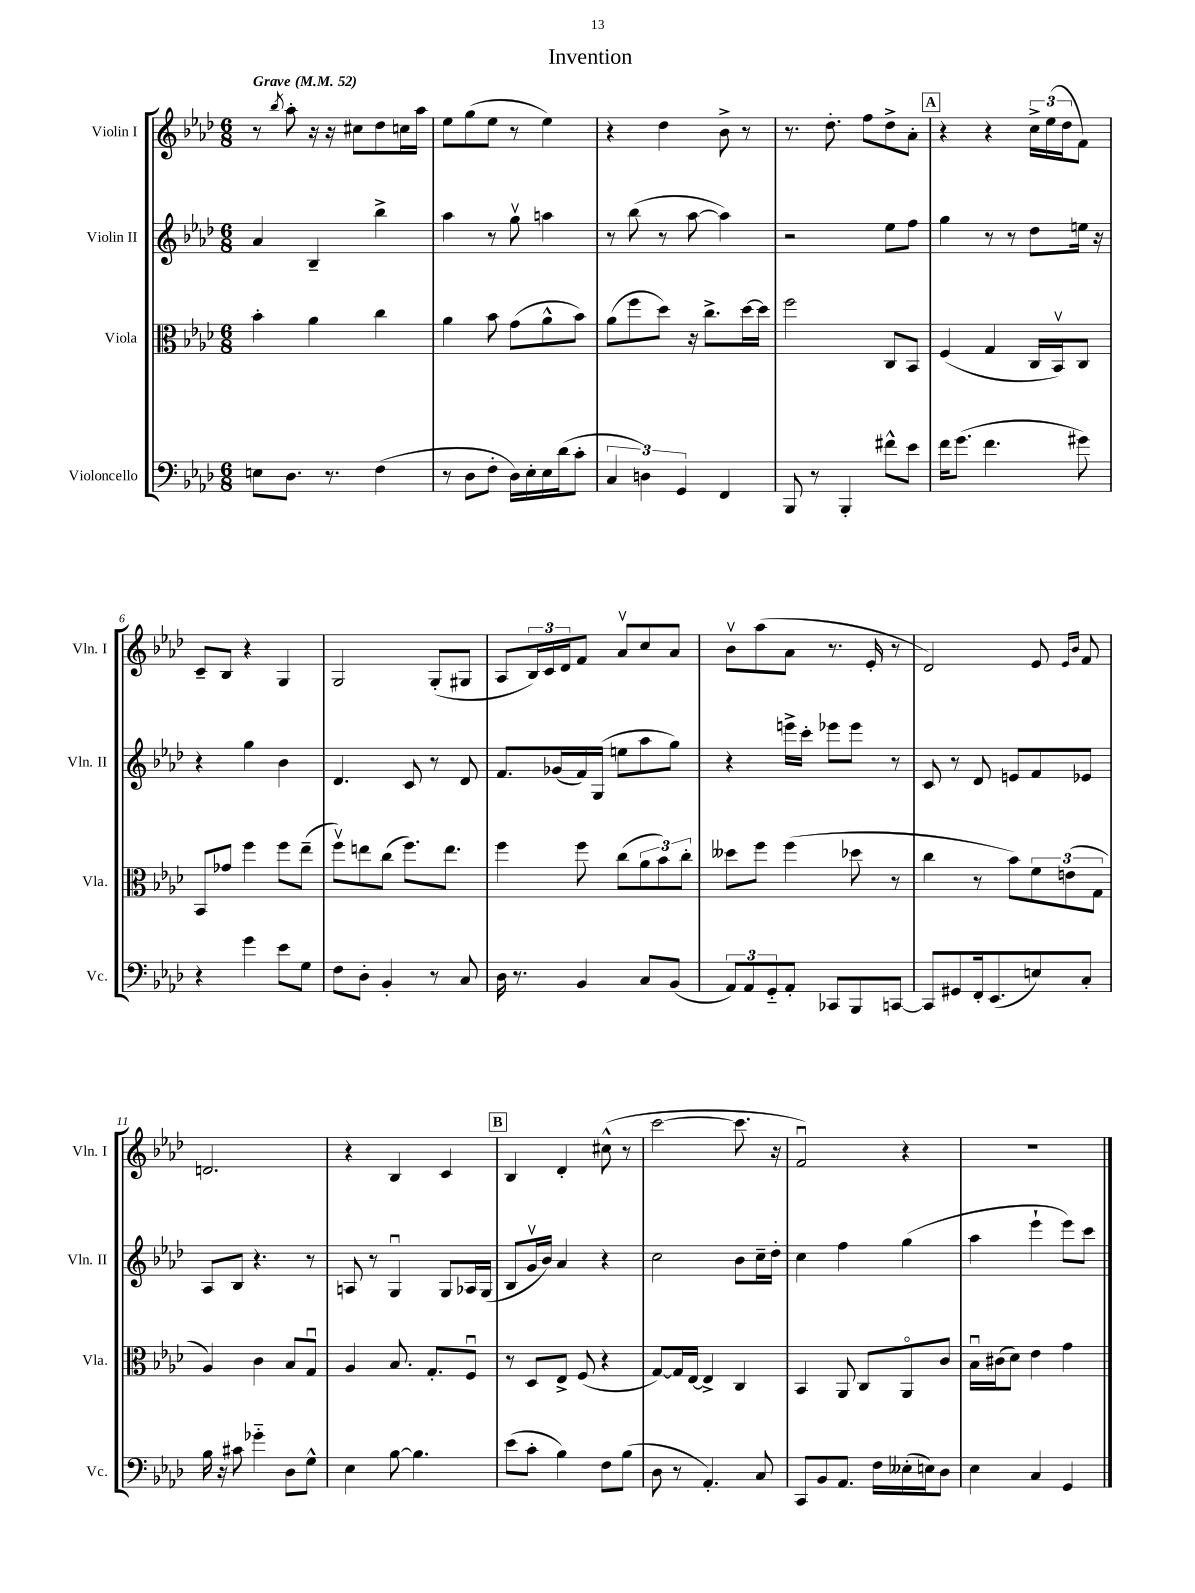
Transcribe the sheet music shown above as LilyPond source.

\header { title = "Invention" }
<<
\new StaffGroup <<
\new Staff = "s0" \with { instrumentName = "Violin I" shortInstrumentName = "Vln. I" } {
    \clef treble \key aes \major \numericTimeSignature \time 6/8 \tempo "Grave" 4 = 52
    r8 \acciaccatura { bes''8 } aes''8-. r16 r16 cis''8 des''8 c''16 aes''16 |
    ees''8 g''8( ees''8 r8 ees''4) |
    r4 des''4 bes'8-> r8 |
    r8. des''8.-. f''8 des''8-> aes'8-. |
    \mark \markup { \box "A" } r4 r4 \tuplet 3/2 { c''16-> ees''16( des''16 } f'8) |
    c'8-- bes8 r4 g4 |
    g2 g8-.( gis8 |
    aes8 \tuplet 3/2 { bes16) c'16 des'16 } f'8 aes'8\upbow c''8 aes'8 |
    bes'8\upbow aes''8( aes'8 r8. ees'16-. r8 |
    des'2) ees'8 \grace { ees'16 bes'16 } f'8 |
    d'2. |
    r4 bes4 c'4 |
    \mark \markup { \box "B" } bes4 des'4-. cis''8-^( r8 |
    c'''2~ c'''8. r16 |
    f'2\downbow) r4 |
    R2. \bar "|." |
}
\new Staff = "s1" \with { instrumentName = "Violin II" shortInstrumentName = "Vln. II" } {
    \clef treble \key aes \major \numericTimeSignature \time 6/8
    aes'4 bes4-- bes''4-> |
    aes''4 r8 g''8\upbow a''4 |
    r8 bes''8( r8 aes''8~ aes''4) |
    r2 ees''8 f''8 |
    \mark \markup { \box "A" } g''4 r8 r8 des''8 e''16 r16 |
    r4 g''4 bes'4 |
    des'4. c'8 r8 des'8 |
    f'8. ges'16( f'16) g16( e''8 aes''8 g''8) |
    r4 e'''16-> c'''16-. ees'''8 ees'''8 r8 |
    c'8 r8 des'8 e'8 f'8 ees'8 |
    aes8 bes8 r4. r8 |
    a8 r8 g4\downbow g8 aes16 g16( |
    \mark \markup { \box "B" } bes8 g'16\upbow bes'16) aes'4 r4 |
    c''2 bes'8 c''16-- des''16-. |
    c''4 f''4 g''4( |
    aes''4 ees'''4-! ees'''8) c'''8 \bar "|." |
}
\new Staff = "s2" \with { instrumentName = "Viola" shortInstrumentName = "Vla." } {
    \clef alto \key aes \major \numericTimeSignature \time 6/8
    bes'4-. aes'4 c''4 |
    aes'4 bes'8 g'8( aes'8-^ bes'8) |
    aes'8( f''8 des''8) r16 c''8.-> des''16~ des''16 |
    f''2 c8 bes,8 |
    \mark \markup { \box "A" } f4( g4 c16 bes,16\upbow) c8 |
    bes,8 ges'8 f''4 f''8 ees''8--( |
    f''8\upbow) e''8 c''8( f''8.) e''8. |
    f''4 f''8 c''8( \tuplet 3/2 { aes'8 bes'8) c''8-. } |
    deses''8 f''8 f''4( des''8 r8 |
    c''4 r8 bes'8) \tuplet 3/2 { f'8 e'8( g8 } |
    aes4) c'4 bes8 g8\downbow |
    aes4 bes8. g8.-. f8\downbow |
    \mark \markup { \box "B" } r8 des8 ees8-> f8( r4 |
    g8~) g16 ees16~ ees4-> c4 |
    bes,4 aes,8 c8 aes,8\flageolet c'8 |
    bes16\downbow cis'16( des'8) ees'4 g'4 \bar "|." |
}
\new Staff = "s3" \with { instrumentName = "Violoncello" shortInstrumentName = "Vc." } {
    \clef bass \key aes \major \numericTimeSignature \time 6/8
    e8 des8. r8. f4( |
    r8 des8 f8-. des16) ees16-. ees16 des'16( c'8-. |
    \tuplet 3/2 { c4 d4) g,4 } f,4 |
    bes,,8 r8 bes,,4-. fis'8-^ ees'8 |
    \mark \markup { \box "A" } f'16 g'8.( f'4. gis'8) |
    r4 g'4 ees'8 g8 |
    f8 des8-. bes,4-. r8 c8 |
    des16 r8. bes,4 c8 bes,8( |
    \tuplet 3/2 { aes,8) aes,8 g,8-_ } aes,8-. ces,8 bes,,8 c,8~ |
    c,8 gis,8 f,16-. ees,8.( e8) c8-. |
    bes16 r16 cis'8 ges'4-_ des8 g8-^ |
    ees4 bes8~ bes4. |
    \mark \markup { \box "B" } ees'8( c'8-. bes4) f8 bes8( |
    des8 r8 aes,4.-.) c8 |
    c,8 bes,8 aes,8. f16 eeses16-.( e16) des8 |
    ees4 c4 g,4 \bar "|." |
}
>>
>>
